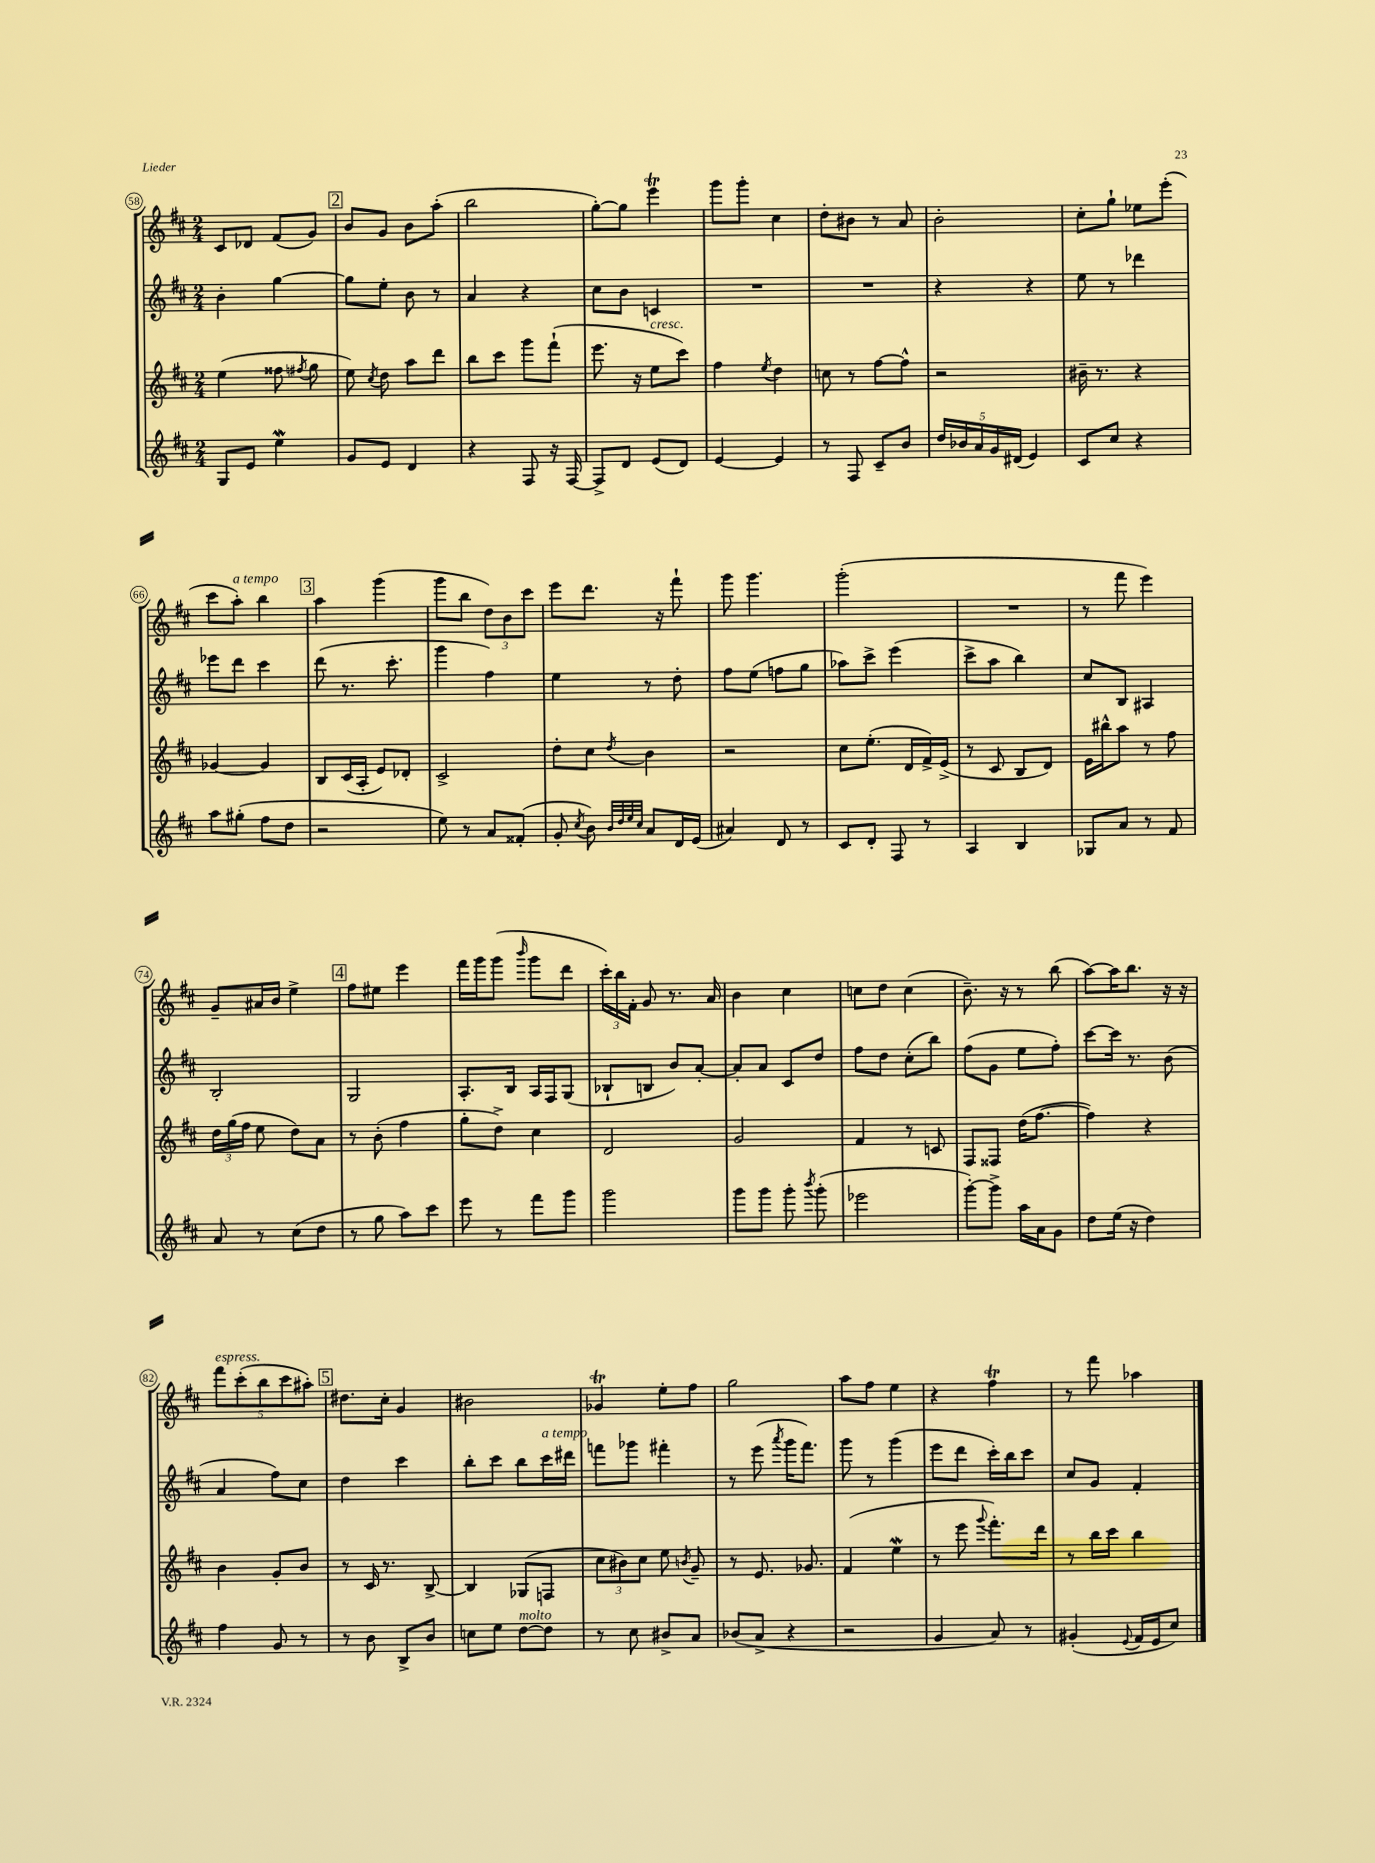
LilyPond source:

<<
\new StaffGroup <<
\new Staff = "s0" {
    \clef treble \key d \major \numericTimeSignature \time 2/4
    \autoBeamOff cis'8[ des'8] fis'8[( g'8]) |
    \mark \markup { \box "2" } b'8[ g'8] b'8[ a''8]-.( |
    b''2 |
    g''8[~-.) g''8] e'''4\trill |
    g'''8[ g'''8]-. cis''4 |
    d''8[-. bis'8] r8 a'8 |
    b'2-. |
    cis''8[-. g''8]-! ees''8[ e'''8]-.( |
    cis'''8[ a''8]-.^\markup { \italic "a tempo" }) b''4 |
    \mark \markup { \box "3" } a''4 g'''4( |
    g'''8[ b''8] \tuplet 3/2 { d''8[) b'8 cis'''8] } |
    e'''8[ d'''8.] r16 fis'''8-! |
    g'''8 g'''4. |
    g'''2-.( |
    R2 |
    r8 fis'''8 e'''4) |
    g'8[-- ais'16 b'16] e''4-> |
    \mark \markup { \box "4" } fis''8[ eis''8] e'''4 |
    fis'''16[ g'''16 g'''8]( \grace { b'''16 } g'''8[ d'''8] |
    \tuplet 3/2 { cis'''16[-.) b''16 fis'16]-. } g'8 r8. a'16 |
    b'4 cis''4 |
    c''8[ d''8] c''4( |
    b'8.--) r16 r8 b''8( |
    a''8[~) a''16 b''8.] r16 r16 |
    \tuplet 5/4 { fis'''8[^\markup { \italic "espress." } cis'''8-.( b''8 cis'''8 ais''8]-.) } |
    \mark \markup { \box "5" } dis''8.[ cis''16]-. g'4 |
    bis'2 |
    ges'4\trill e''8[-. fis''8] |
    g''2 |
    a''8[ fis''8] e''4 |
    r4 fis''4\trill |
    r8 fis'''8 aes''4 \bar "|." |
}
\new Staff = "s1" {
    \clef treble \key d \major \numericTimeSignature \time 2/4
    \autoBeamOff b'4-. g''4~ |
    \mark \markup { \box "2" } g''8[ e''8]-. b'8 r8 |
    a'4 r4 |
    cis''8[ b'8] c'4 |
    R2 |
    R2 |
    r4 r4 |
    e''8 r8 des'''4 |
    ees'''8[ d'''8] cis'''4 |
    \mark \markup { \box "3" } d'''8( r8. cis'''8.-. |
    g'''4 fis''4) |
    e''4 r8 d''8-. |
    fis''8[ e''8]( f''8[ g''8] |
    aes''8[) cis'''8]-> e'''4( |
    cis'''8[-> a''8] b''4) |
    cis''8[ b8] ais4 |
    b2-. |
    \mark \markup { \box "4" } g2 |
    a8.[-. b16] a16[ fis16 g8]( |
    bes8[-! b8] b'8[) a'8]~-. |
    a'8[-. a'8] cis'8[ d''8] |
    fis''8[ d''8] cis''8[-.( b''8]) |
    fis''8[( g'8] e''8[ fis''8]-.) |
    cis'''8[~ cis'''16] r8. b'8( |
    a'4 fis''8[) cis''8] |
    \mark \markup { \box "5" } d''4 cis'''4 |
    b''8[-. cis'''8] b''8[ cis'''16^\markup { \italic "a tempo" } dis'''16] |
    f'''8[ ges'''8] fis'''4-. |
    r8 e'''8( \acciaccatura { a'''8 } g'''16[ fis'''8.]) |
    g'''8 r8 g'''4( |
    e'''8[ d'''8] cis'''16[-.) b''16 cis'''8] |
    cis''8[ g'8] fis'4-. \bar "|." |
}
\new Staff = "s2" {
    \clef treble \key d \major \numericTimeSignature \time 2/4
    \autoBeamOff e''4( fisis''8 \acciaccatura { fis''8 } g''8 |
    \mark \markup { \box "2" } e''8) \acciaccatura { cis''8 } d''8 a''8[ d'''8] |
    b''8[ cis'''8] g'''8[ fis'''8]-!( |
    e'''8. r16 e''8[^\markup { \italic "cresc." } cis'''8]) |
    fis''4 \acciaccatura { e''8 } d''4 |
    c''8 r8 fis''8[~ fis''8]-^ |
    r2 |
    bis'16-- r8. r4 |
    ges'4~ ges'4 |
    \mark \markup { \box "3" } b8[ cis'16( a16]-. e'8[) des'8]-. |
    cis'2-> |
    d''8[-. cis''8] \acciaccatura { d''8 } b'4 |
    r2 |
    cis''8[ e''8.]-.( d'16[ fis'16->) e'16]->( |
    r8 cis'8 b8[ d'8]) |
    e'16[ bis''16-^ a''8] r8 fis''8 |
    \tuplet 3/2 { d''16[ g''16( fis''16] } e''8 d''8[) a'8] |
    \mark \markup { \box "4" } r8 b'8-.( fis''4 |
    g''8[-. d''8]->) cis''4 |
    d'2 |
    g'2 |
    fis'4 r8 c'8 |
    fis8[ fisis8] d''16[( fis''8.]~ |
    fis''4) r4 |
    b'4 g'8[-. b'8] |
    \mark \markup { \box "5" } r8 cis'16 r8. b8~-> |
    b4 ges8[( f8] |
    \tuplet 3/2 { cis''8[ bis'8) cis''8] } e''8 \acciaccatura { b'8 } g'8-- |
    r8 e'8. ges'8. |
    fis'4( e''4\mordent |
    r8 e'''8 \appoggiatura { g'''8 } fis'''8.[-.) d'''16] |
    r8 b''16[ cis'''16] b''4 \bar "|." |
}
\new Staff = "s3" {
    \clef treble \key d \major \numericTimeSignature \time 2/4
    \autoBeamOff g8[ e'8] e''4\mordent |
    \mark \markup { \box "2" } g'8[ e'8] d'4 |
    r4 fis8 r16 fis16~ |
    fis8[-> d'8] e'8[( d'8]) |
    e'4~ e'4 |
    r8 fis8 cis'8[-- b'8] |
    \tuplet 5/4 { d''16[ bes'16 a'16 g'16 dis'16]( } e'4) |
    cis'8[ cis''8] r4 |
    a''8[ gis''8]-.( fis''8[ d''8] |
    \mark \markup { \box "3" } r2 |
    e''8) r8 a'8[ fisis'8]-.( |
    g'8-. \acciaccatura { cis''8 } b'8) \grace { b'32[ d''32 e''32 cis''32] } a'8[ d'16 e'16]( |
    ais'4) d'8 r8 |
    cis'8[ d'8]-. fis8 r8 |
    a4 b4 |
    ges8[ a'8] r8 fis'8 |
    a'8 r8 cis''8[( d''8] |
    \mark \markup { \box "4" } r8 g''8 a''8[) cis'''8] |
    e'''8 r8 fis'''8[ g'''8] |
    g'''2 |
    g'''8[ g'''8] g'''8-. \acciaccatura { b'''8 } g'''8-.( |
    ees'''2 |
    g'''8[~-.) g'''8]-> a''16[ a'16 g'8] |
    d''8[ e''16]( r16 d''4) |
    fis''4 g'8 r8 |
    \mark \markup { \box "5" } r8 b'8 b8[-> b'8] |
    c''8[ e''8] d''8[~^\markup { \italic "molto" } d''8] |
    r8 cis''8 bis'8[-> a'8] |
    bes'8[( a'8]-> r4 |
    r2 |
    g'4 a'8) r8 |
    gis'4-.( \appoggiatura { e'8 } fis'16[ e'16 cis''8]) \bar "|." |
}
>>
>>
\layout { \context { \Score currentBarNumber = #58 \override BarNumber.stencil = #(make-stencil-circler 0.1 0.3 ly:text-interface::print) } }
